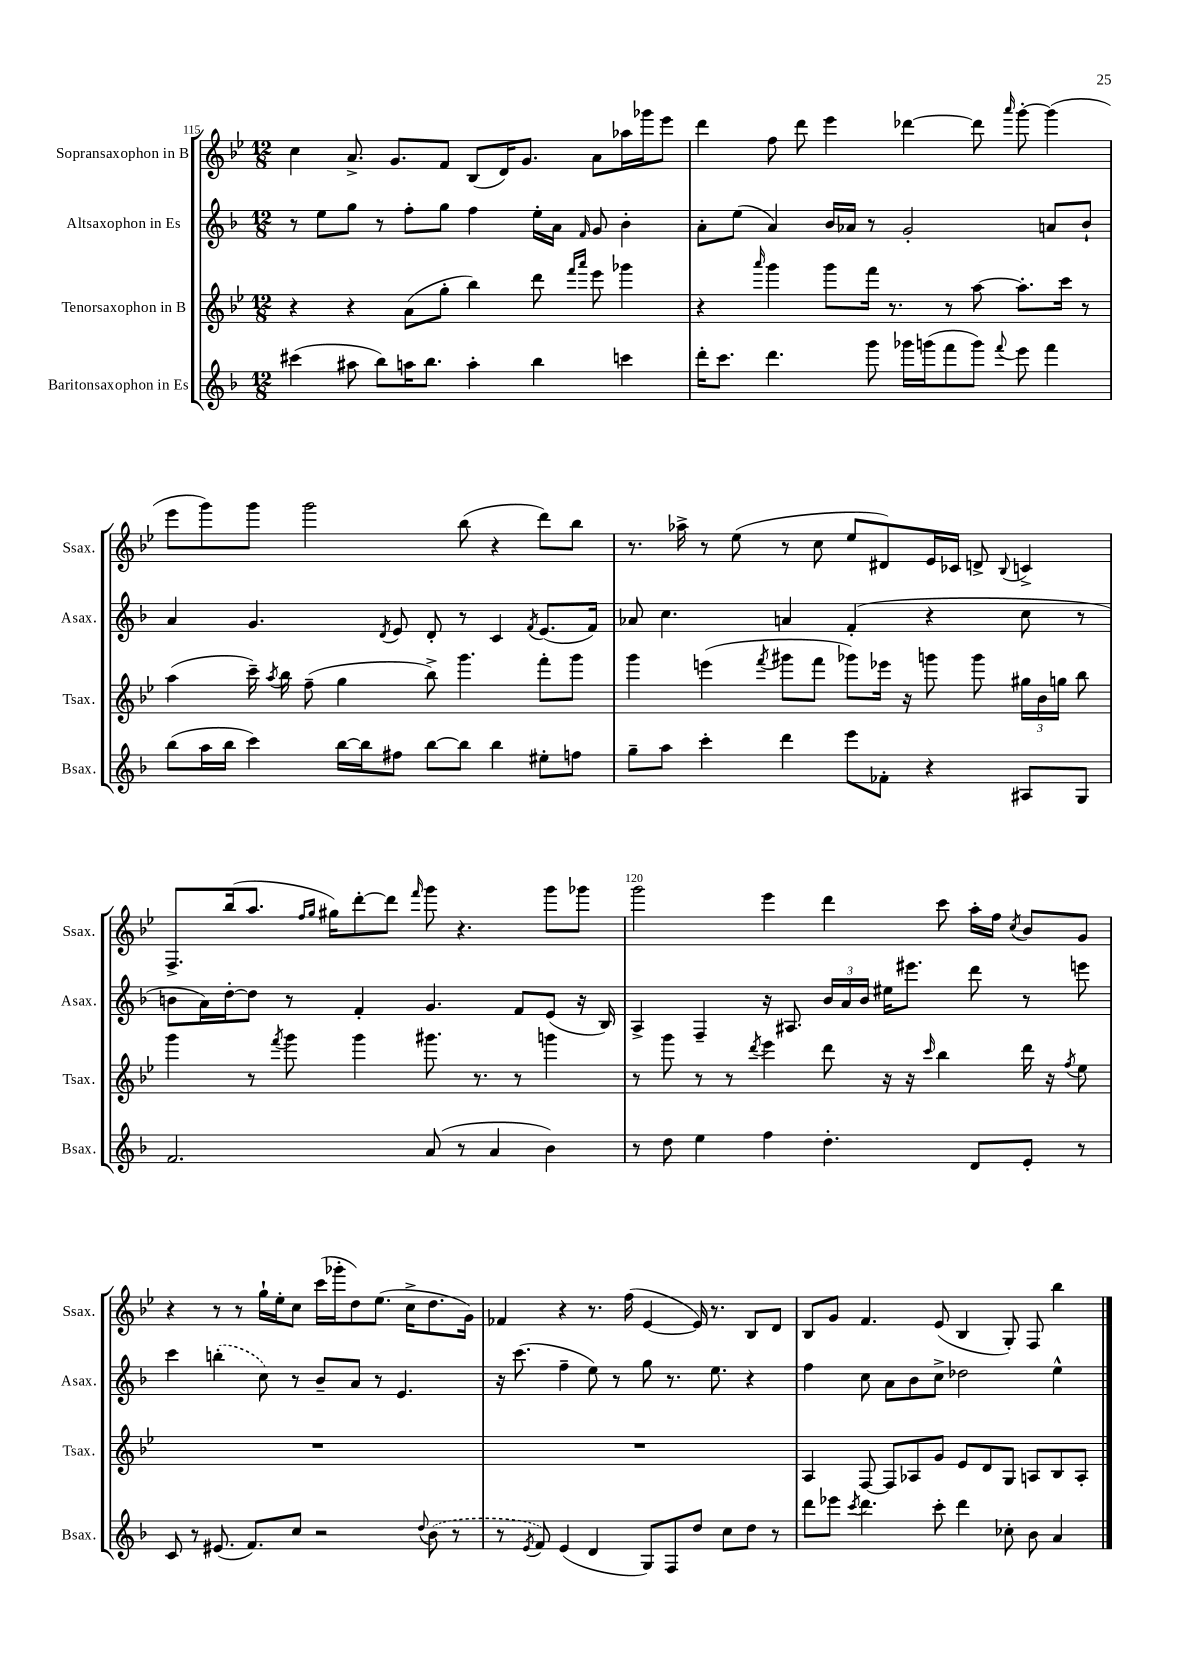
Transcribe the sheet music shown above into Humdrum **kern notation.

**kern	**kern	**kern	**kern
*part4	*part3	*part2	*part1
*staff4	*staff3	*staff2	*staff1
*I"Baritonsaxophon in Es	*I"Tenorsaxophon in B	*I"Altsaxophon in Es	*I"Sopransaxophon in B
*I'Bsax.	*I'Tsax.	*I'Asax.	*I'Ssax.
*clefG2	*clefG2	*clefG2	*clefG2
*k[b-]	*k[b-e-]	*k[b-]	*k[b-e-]
*M12/8	*M12/8	*M12/8	*M12/8
=115	=115	=115	=115
(4ccc#X\	4r	8r	4cc\
.	.	8ee\L	.
8aa#X\	4r	8gg\J	8.a^/
8bb-\L)	.	8r	.
.	.	.	8.g/L
16aan\K	(8a\L	8ff'\L	.
8.bb-\J	.	.	.
.	8gg'\J	8gg\J	8f/J
4aa'\	4bb-\)	4ff\	(8B-/L
.	.	.	16d/K)
.	.	.	8.g/J
4bb-\	8ddd\	16ee'\LL	.
.	.	16a\JJ	.
.	16qqfff/LL	.	.
.	16qqaaa/JJ	16qqf/	.
.	8eee-\	8g/	8a\L
4cccn\	4ggg-X\	4b-'\	16aa-X\L
.	.	.	16ggg-X\J
.	.	.	8eee-\J
=116	=116	=116	=116
16ddd'\KL	4r	8a'\L	4ddd\
8.ccc\J	.	.	.
.	.	(8ee\J	.
.	16qqaaa/	.	.
4.ddd\	4ggg\	4a/)	8ff\
.	.	.	8ddd\
.	8ggg\L	16b-/LL	4eee-\
.	.	16a-X/JJ	.
8ggg\	16fff\Jk	8r	.
.	8.r	.	.
16ggg-X\LL	.	2g'/	[4ddd-X\
(16gggn\J	.	.	.
8fff\	8r	.	.
8ggg\J)	[8aa\	.	8ddd-\]
8qqfff/	.	.	16qqaaa/
8eee\	8.aa'\L]	.	[8ggg'\
4fff\	.	8an/L	(4ggg\]
.	16ccc\Jk	.	.
.	8r	8b-`/J	.
!!LO:LB:g=z
=117	=117	=117	=117
(8bb-\L	(4aa\	4a/	8eee-\L
16aa\L	.	.	8ggg\)
16bb-\JJ	.	.	.
4ccc\)	16ccc~\)	4.g/	8ggg\J
.	8qaa/	.	.
.	16bb-\	.	.
.	(8ff~\	.	2ggg\
[16bb-\LL	4gg\	.	.
16bb-\J]	.	.	.
.	.	8qd/	.
8ff#X\J	.	8e/	.
[8bb-\L	8bb-^\)	8d'/	.
8bb-\J]	4.ggg\	8r	(8bb-\
4bb-\	.	4c/	4r
.	.	8qf/	.
8ee#X'\L	8fff'\L	(8.e/L	8ddd\L)
8ffn\J	8ggg\J	.	8bb-\J
.	.	16f/Jk)	.
=118	=118	=118	=118
8gg~\L	4ggg\	8a-X/	8.r
8aa\J	.	4.cc\	.
.	.	.	16aa-X^\
4ccc'\	(4eeen\	.	8r
.	.	.	(8ee-\
.	8qfff/	.	.
4ddd\	8ggg#X\L	4an/	8r
.	8fff\J	.	8cc\
8eee\L	8ggg-X\L)	(4f'/	8ee-/L
8f-X'\J	16eee-X\Jk	.	8d#X/)
.	16r	.	.
4r	8gggn\	4r	16e-/L
.	.	.	16c-X/JJ
.	8ggg\	.	8dn^/
.	.	.	8qqB-/
8A#X/L	24gg#X\LL	8cc\	4cn^/
.	24b-\	.	.
.	24ggn\JJ	.	.
8G/J	8bb-\	8r	.
!!LO:LB:g=z
=119	=119	=119	=119
2.f/	4ggg\	8bn\L	8.F^/L
.	.	16a\L)	.
.	.	[16dd'\J	(16bb-/k
.	8r	8dd\J]	8.aa/J
.	8qfff/	.	.
.	8ggg\	8r	.
.	.	.	16qqff/LL
.	.	.	16qqgg/JJ
.	.	.	16gg#X\KL)
.	4ggg\	4f'/	[8ddd'\
.	.	.	8ddd\J]
.	.	.	16qqfff/
(8a/	8.ggg#X\	4.g/	8ggg\
8r	.	.	4.r
.	8.r	.	.
4a/	.	.	.
.	8r	8f/L	.
4b-\)	4gggn\	(8e/J	8ggg\L
.	.	16r	8ggg-X\J
.	.	16B-/)	.
=120	=120	=120	=120
8r	8r	4A^/	2ggg\
8dd\	8ggg\	.	.
4ee\	8r	4F~/	.
.	8r	.	.
.	8qddd/	.	.
4ff\	4eee-\	16r	4eee-\
.	.	8.A#X/	.
4.dd'\	8ddd\	24b-/LL	4ddd\
.	.	24a/	.
.	.	24b-/JJ	.
.	16r	16ee#X\KL	.
.	16r	8.eee#X\J	.
.	16qqccc/	.	.
.	4bb-\	.	8ccc\
8d/L	.	8ddd\	16aa'\LL
.	.	.	16ff\JJ
.	.	.	8qcc/
8e'/J	16ddd\	8r	8b-/L
.	16r	.	.
.	8qff/	.	.
8r	8ee-\	8eeen\	8g/J
!!LO:LB:g=z
=121	=121	=121	=121
8c/	1.r	4ccc\	4r
8r	.	.	.
(8.e#X/	.	(4bbn'\	8r
.	.	.	8r
8.f/L)	.	.	.
.	.	8cc\)	16gg`\LL
.	.	.	16ee-'\J
8cc/J	.	8r	8cc\J
2r	.	8b-~/L	(16ccc\LL
.	.	.	16ggg-X'\J
.	.	8a/J	8dd\)
.	.	8r	(8.ee-\J
.	.	4.e/	.
.	.	.	16cc^\KL
8qqdd/	.	.	.
(8b-\	.	.	8.dd\
8r	.	.	.
.	.	.	16g\Jk)
=122	=122	=122	=122
8r	1.r	16r	4f-X/
.	.	(8.ccc\	.
8qe/	.	.	.
8f/)	.	.	.
(4e/	.	4ff~\	4r
4d/	.	8ee\)	8.r
.	.	8r	.
.	.	.	(16ff\
8G/L)	.	8gg\	[4e-/
8F/	.	8.r	.
8dd/J	.	.	16e-/])
.	.	8.ee\	8.r
8cc\L	.	.	.
8dd\J	.	4r	8B-/L
8r	.	.	8d/J
=123	=123	=123	=123
8ddd\L	4A/	4ff\	8B-/L
8eee-X\J	.	.	8g/J
8qccc/	.	.	.
4.ddd\	[8F/	8cc\	4.f/
.	8F/L]	8a\L	.
.	8A-X/	8b-\	.
8ccc'\	8g/J	8cc^\J	(8e-/
4ddd\	8e-/L	2dd-X\	4B-/
.	8d/	.	.
8cc-X'\	8G/J	.	8G'/)
8b-\	8An/L	.	8F/
4a/	8B-/	4ee^^\	4bb-\
.	8A'/J	.	.
==	==	==	==
*-	*-	*-	*-
